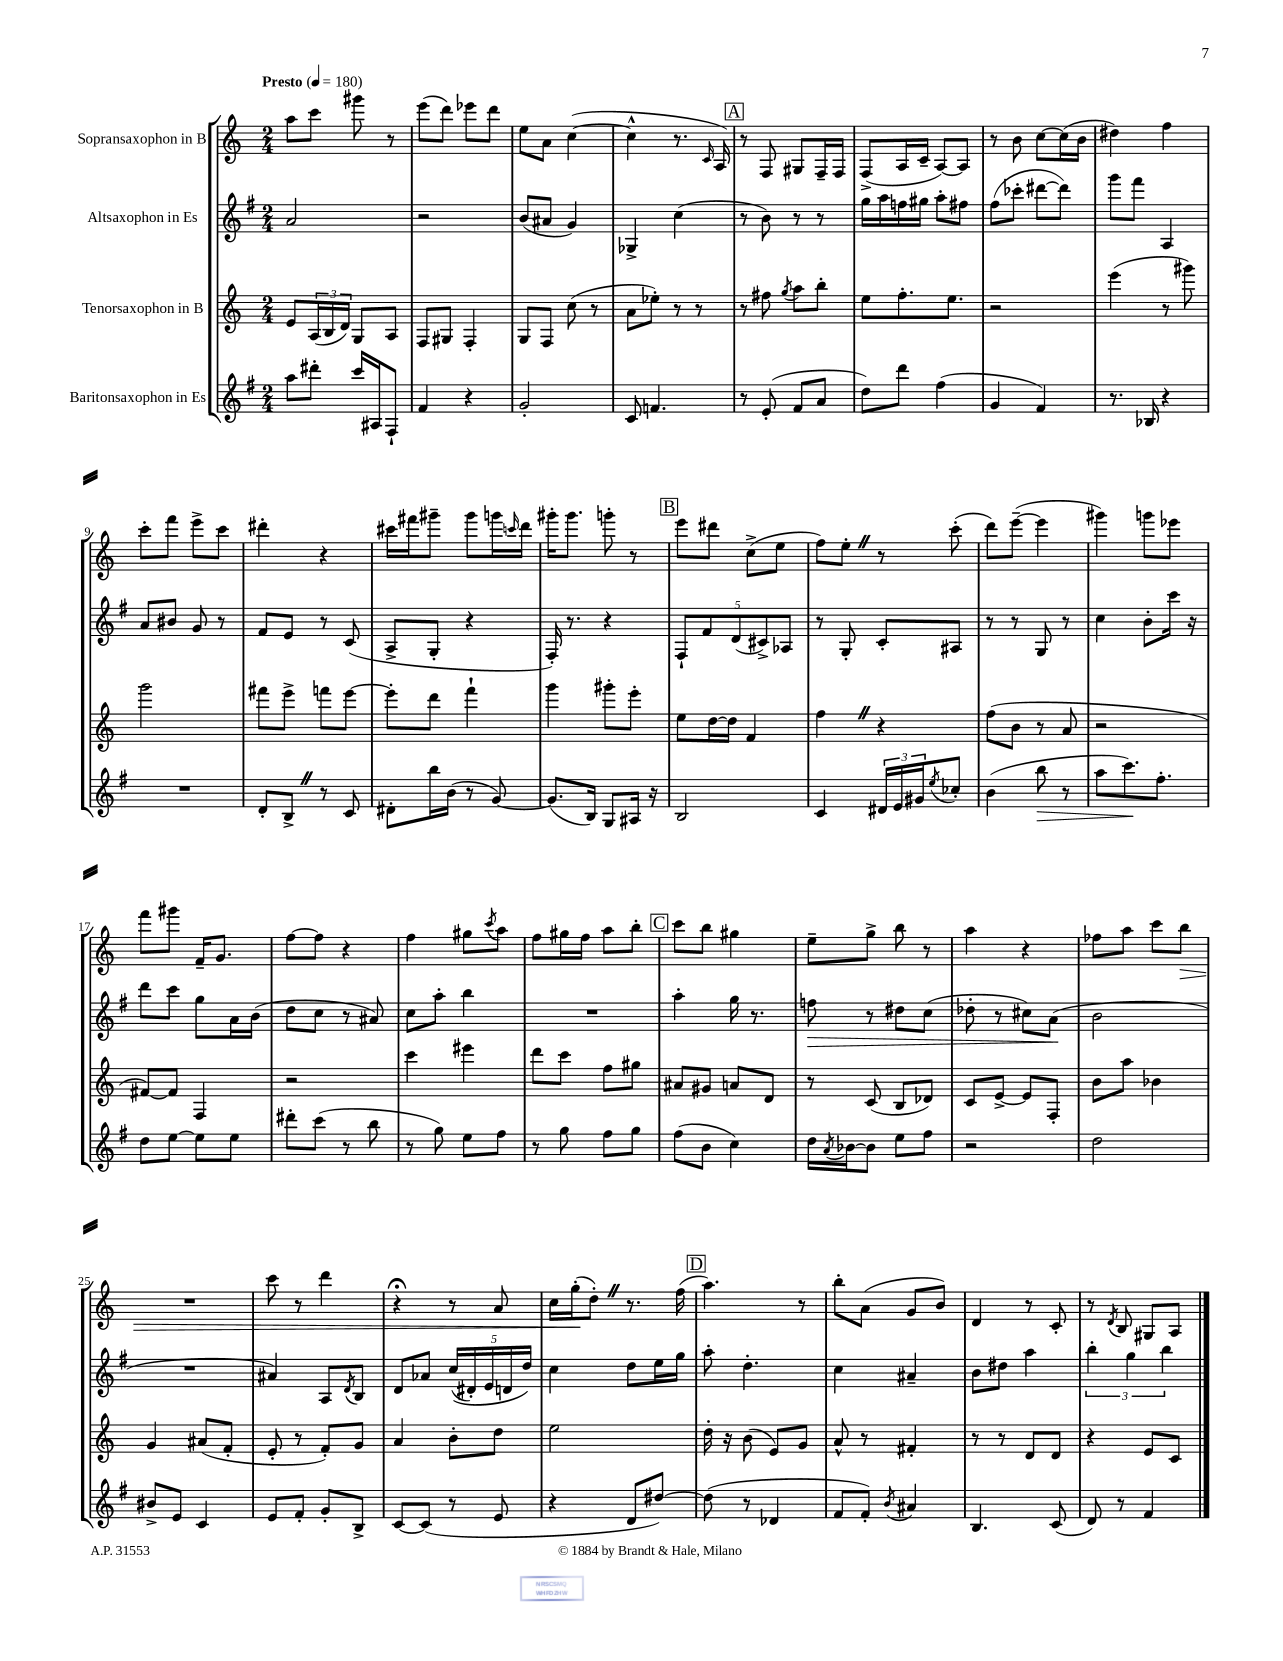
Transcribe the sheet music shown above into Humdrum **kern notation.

**kern	**kern	**kern	**kern
*staff4	*staff3	*staff2	*staff1
*clefG2	*clefG2	*clefG2	*clefG2
*k[f#]	*k[]	*k[f#]	*k[]
*M2/4	*M2/4	*M2/4	*M2/4
*MM180	*MM180	*MM180	*MM180
8aa	8e	2a	8aa
8ddd#'	(24A	.	8ccc
.	24B	.	.
.	24d)	.	.
16ccc	8G	.	8ggg#
16A#	.	.	.
8F#`	8A	.	8r
=	=	=	=
4f#	8F	2r	(8eee
.	8G#	.	8ddd)
4r	4F'	.	8eee-
.	.	.	8ddd
=	=	=	=
2g'	8G	(8b	8ee
.	8F	8a#	8a
.	(8cc	4g)	([4cc
.	8r	.	.
=	=	=	=
8c	8a	4G-^	4cc^^]
4.f	8ee-')	.	.
.	8r	(4cc	8.r
.	8r	.	.
.	.	.	16qqc
.	.	.	16A)
=	=	=	=
8r	8r	8r	8r
(8e'	8ff#	8b)	8F
.	8qgg	.	.
8f#	8aa	8r	8G#
8a	8bb'	8r	16F~
.	.	.	16F
=	=	=	=
8dd)	8ee	16gg	(8F^
.	.	16aa	.
8ddd	8.ff'	16ff	16A
.	.	16gg#	16c~
(4ff#	.	8aa'	[8A)
.	8.ee	.	.
.	.	8ff#	8A]
=	=	=	=
4g	2r	(8ff#	8r
.	.	8ccc-'	8b
4f#)	.	[8ddd#	[8cc
.	.	8ddd#])	(16cc]
.	.	.	16b
=	=	=	=
8.r	(4eee	8ggg	4dd#)
.	.	8fff#	.
16B-	.	.	.
4r	8r	4A	4ff
.	8ggg#)	.	.
=	=	=	=
2r	2ggg	8a	8ccc'
.	.	8b#	8fff
.	.	8g	8eee^
.	.	8r	8ccc
=	=	=	=
8d'	8fff#	8f#	4ddd#'
8B^	8eee^	8e	.
8r	8fff	8r	4r
8c	[8eee	(8c	.
=	=	=	=
8d#'	8eee']	8A^	16ccc#
.	.	.	16fff#
16bb	8ddd	8G'	8ggg#~
(16b	.	.	.
8r	4fff`	4r	8ggg#
[8g)	.	.	16ggg
.	.	.	16qqccc
.	.	.	16ddd
=	=	=	=
(8.g]	4ggg	16F#')	16ggg#'
.	.	8.r	8.ggg#
16B)	.	.	.
8G	8ggg#'	4r	8ggg'
16A#	8eee'	.	8r
16r	.	.	.
=	=	=	=
2B	8ee	10F#`	8eee
.	.	10f#	.
.	[16dd	.	8ddd#
.	16dd]	.	.
.	.	(10d	.
.	4f	.	(8cc^
.	.	10c#^)	.
.	.	.	8ee
.	.	10A-	.
=	=	=	=
4c	4ff	8r	8ff)
.	.	8G'	8ee'
24d#	4r	8c'	8r
24e	.	.	.
24g#	.	.	.
8qee	.	.	.
8cc-'	.	8A#	(8ccc'
=	=	=	=
(4b	(8ff	8r	8ddd)
.	8b	8r	([8eee~
8bb	8r	8G	4eee]
8r	8a	8r	.
=	=	=	=
8aa	2r	4cc	4ggg#)
8.ccc)	.	.	.
.	.	8b'	8ggg
8.ff#'	.	.	.
.	.	16ccc	8eee-
.	.	16r	.
=	=	=	=
8dd	[8f#)	8ddd	8fff
[8ee	8f#]	8ccc	8ggg#
8ee]	4F	8gg	16f~
.	.	.	8.g
8ee	.	16a	.
.	.	(16b	.
=	=	=	=
8ddd#'	2r	8dd	[8ff
(8ccc	.	8cc	8ff]
8r	.	8r	4r
8bb	.	8a#)	.
=	=	=	=
8r	4ccc	8cc	4ff
8gg)	.	8aa'	.
8ee	4eee#	4bb	8gg#
.	.	.	8qccc
8ff#	.	.	8aa
=	=	=	=
8r	8ddd	2r	8ff
8gg	8ccc	.	16gg#
.	.	.	16ff
8ff#	8ff	.	8aa
8gg	8gg#	.	8bb'
=	=	=	=
(8ff#	8a#	4aa'	8ccc
8b	8g#	.	8bb
4cc)	8a	16gg	4gg#
.	.	8.r	.
.	8d	.	.
=	=	=	=
16dd	8r	8ff	8ee~
8qa	.	.	.
[16b-	.	.	.
8b-]	(8c	8r	8gg^
8ee	8B	8dd#	8bb
8ff#	8d-)	(8cc	8r
=	=	=	=
2r	8c	8dd-'	4aa
.	[8e^	8r	.
.	8e]	8cc#)	4r
.	8F'	(8a	.
=	=	=	=
2dd	8b	2b	8ff-
.	8aa	.	8aa
.	4b-	.	8ccc
.	.	.	8bb
=	=	=	=
8b#^	4g	2r	2r
8e	.	.	.
4c	(8a#	.	.
.	8f'	.	.
=	=	=	=
8e	8e'	4a#)	8ccc
8f#'	8r	.	8r
8g'	8f')	8A	4ddd
.	.	8qd	.
8B^	8g	8B	.
=	=	=	=
[8c	4a	8d	4r;
(8c]	.	8a-	.
8r	8b'	&((20cc	8r
.	.	20d#')	.
.	.	20e	.
8e	8dd	.	8a
.	.	20d	.
.	.	20dd&)	.
=	=	=	=
4r	2ee	4cc	16cc
.	.	.	(16gg'
.	.	.	8dd')
8d	.	8dd	8.r
[8dd#)	.	16ee	.
.	.	16gg	(16ff
=	=	=	=
(8dd#]	16dd'	8aa'	4.aa)
.	16r	.	.
8r	(8b	4.dd'	.
4d-	8e)	.	.
.	8g	.	8r
=	=	=	=
8f#	8a^^	4cc	8bb'
8f#')	8r	.	(8a
8qb	.	.	.
4a#	4f#'	4a#~	8g
.	.	.	8b)
=	=	=	=
4.B	8r	8b	4d
.	8r	8dd#	.
.	8d	4aa	8r
(8c	8d	.	8c'
=	=	=	=
8d)	4r	6bb'	8r
.	.	.	8qd
8r	.	.	8B
.	.	6gg	.
4f#	8e	.	8G#
.	.	6bb	.
.	8c	.	8A
==	==	==	==
*-	*-	*-	*-
